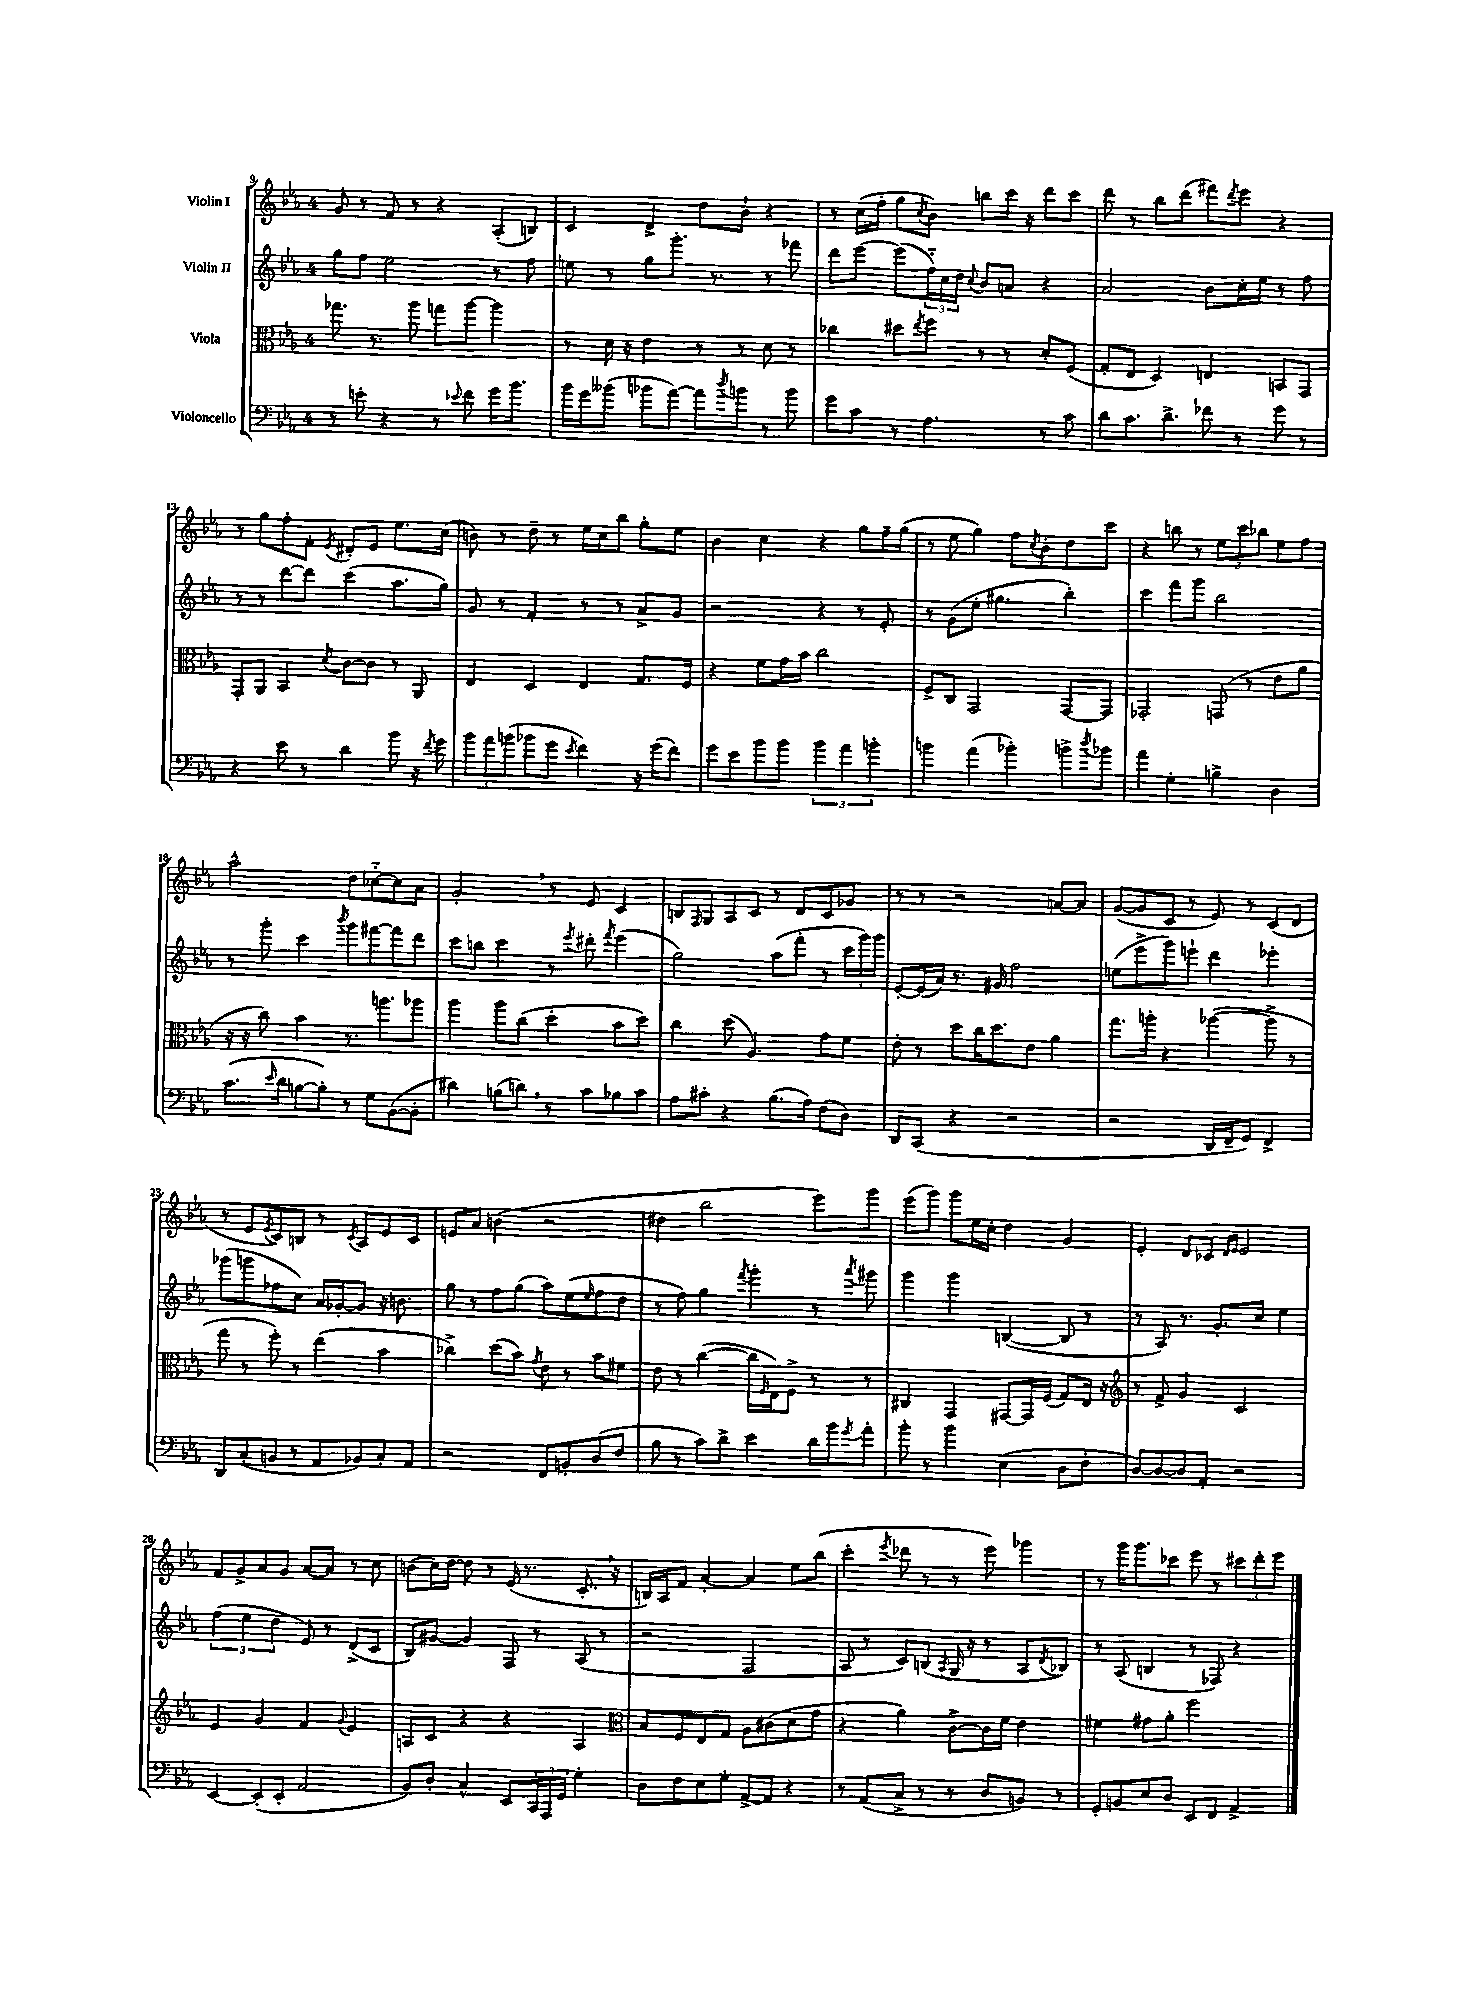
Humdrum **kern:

**kern	**kern	**kern	**kern
*staff4	*staff3	*staff2	*staff1
*clefF4	*clefC3	*clefG2	*clefG2
*k[b-e-a-]	*k[b-e-a-]	*k[b-e-a-]	*k[b-e-a-]
*M4/4	*M4/4	*M4/4	*M4/4
8r	8.gg-	8gg	8g
8e'	.	8ff	8r
.	8.r	.	.
4r	.	2ee-	8f
.	8aa-	.	8r
8r	8gg	.	4r
8qqe-	.	.	.
8f	[8aa-	.	.
16g	4aa-]	8r	(8A-'
8.b-	.	.	.
.	.	8ff	8B)
=	=	=	=
16b-	8r	8ee	4c
16g	.	.	.
(8b--	16d	8r	.
.	16r	.	.
8b-	4e-	8gg	4d^
[8a-)	.	8.ggg'	.
8a-]	8r	.	8dd
.	.	8.r	.
8qdd	.	.	.
8b	8r	.	8b-`
8r	8d	8r	4r
8b	8r	8fff-	.
=	=	=	=
8g	4cc-	8ddd	8r
8c	.	[8eee-	(16cc
.	.	.	16ff'
8r	8dd#	(8eee-]	8gg
.	8qee-	.	8qcc
4.A-	8ff	24ff'~)	8b-)
.	.	24cc	.
.	.	24dd	.
.	.	8qqcc	.
.	8r	8b-	8bb
.	8r	8a	16ccc
.	.	.	16r
8r	8d'	4r	8ddd
8c	(8F	.	8ccc
=	=	=	=
8d	8G'	2a-	8ddd
8.c	8E-	.	8r
.	4D)	.	8bb-
8.d^	.	.	.
.	.	.	(8ddd
8f-	4E	8b-	8fff#)
.	.	.	8qddd
8r	.	16cc'	8eee-
.	.	16ee-	.
8g	8BB	8r	4r
8r	8GG	8ff	.
=	=	=	=
4r	8GG'	8r	8r
.	8AA-	8r	8gg
8e-	4BB-	[8ddd	8ff'
8r	.	8ddd]	8f'
.	8qd	.	8qe-
4d	[8c	(4ccc	8d#'
.	8c]	.	8e-
8b-	8r	8.aa-	8.ee-
16r	8AA-	.	.
8qf	.	.	.
16g	.	16gg)	(16cc
=	=	=	=
12b-	4E-	8g	8b)
12a-	.	.	.
.	.	8r	8r
(12b	.	.	.
8b-	4D	4f'	8dd~
8g	.	.	8r
8qe-	.	.	.
4f)	4E-	8r	16ee-
.	.	.	16cc
.	.	8r	8bb-
16r	8.G	8a-^	8gg'
(16g	.	.	.
8f)	.	8g	8ee-
.	16F	.	.
=	=	=	=
8g	4r	2r	4b-
8e-	.	.	.
8b-	8f	.	4cc
8b-	16g	.	.
.	16b-	.	.
6b-	2cc	4r	4r
6a-	.	.	.
.	.	8r	8gg
6b'	.	.	.
.	.	8e-'	16ff~
.	.	.	(16gg
=	=	=	=
4b	8F^	8r	8r
.	8C	(8g	8ee-
(4a-	2GG	8ee-'	4gg)
.	.	4.gg#	.
4b-')	.	.	8ff
.	.	.	8qcc
.	.	.	8b-'
8b^	[8GG	4bb-')	8dd
8qdd	.	.	.
8b-	8GG]	.	8ccc
=	=	=	=
4a-	2GG-'	4ccc	4r
4G'	.	8fff	8bb
.	.	8ggg	8r
4B^	(8GG	2bb-	12ee-
.	.	.	12ccc
.	8r	.	.
.	.	.	12bb-
4D	8e-	.	8ee-
.	8a-	.	8ff
=	=	=	=
(8.c	16r	8r	2aa-^^
.	16r	.	.
.	8cc)	8ggg'	.
16qqe-	.	.	.
16d	.	.	.
[8B	4b-	4ccc	.
8B'])	.	.	.
.	.	8qbbb-	.
8r	8.r	8ggg	8dd
8G	.	[8fff#	[8cc-'~
.	8.aa	.	.
([8BB-	.	8fff#]	8cc-]
8BB-']	8aa-	8ddd	8a-
=	=	=	=
4d#)	4aa-	8ccc	2g'
.	.	8bb	.
(8B	8aa-	4ccc	.
8d)	(8cc	.	.
8r	4dd'	8r	8r
.	.	8qeee-	.
8c	.	8ddd#'	8e-
.	.	8qfff	.
8B-	8b-	(4eee-	4c
8c	8dd)	.	.
=	=	=	=
8A-	4cc	2gg)	8B
.	.	.	16qqF
8c#'	.	.	8G
4r	(8dd	.	8A-
.	4.A-)	.	8c
(8.B-	.	(8aa-	8r
.	.	8fff'	8d
16A-)	.	.	.
(8F	8g	8r	8c
8D)	8f	24ccc	8g-
.	.	24ggg)	.
.	.	24ggg	.
=	=	=	=
8DD	8e-'	[8e-'	8r
(8CC	8r	(16e-]	8r
.	.	16a-)	.
4r	8dd	8.r	2r
.	16cc	.	.
.	8.dd	16g#	.
2r	.	2ff	.
.	8e-	.	.
.	4a-	.	[8a
.	.	.	8a]
=	=	=	=
2r	8.gg	(8ee	([8g
.	.	8eee-^	8g]
.	16aa'	.	.
.	4r	8ggg)	8c
.	.	8eee`	8r
16DD	([4aa-	4ddd	8e-)
16FF~	.	.	.
8GG)	.	.	8r
4FF^	8aa-^]	4eee-'	(8c
.	8r	.	8d
=	=	=	=
8DD	8gg	(8ggg-	8r
(8C'	8r	8ggg	8e-
.	.	.	8qe-
8BB	8ff')	8ff-	8c)
8r	8r	8cc)	8B
8AA-	(4ee-	16a-	8r
.	.	[16g-'	.
.	.	.	8qc
8BB-)	.	8g-]	8A-
8C'	4b-	16r	8e-
.	.	8.b	.
8AA-	.	.	8c
=	=	=	=
2r	4cc-^)	8gg	8e
.	.	8r	8a-
.	(8dd	8ff	(4b
.	8b-)	(8gg	.
.	8qg	.	.
8FF	8e-	8aa-)	2r
8BB'	8r	(8ee-	.
.	.	16qqee-	.
(8D	8b-	8ff	.
8F	8f#	8dd	.
=	=	=	=
8B-	8e-	8r	4dd#
8r	8r	8ff)	.
8c)	([4cc	4gg	2bb-
8d^	.	.	.
.	.	8qfff	.
4e-	16cc]	4ggg'	.
.	16qqF	.	.
.	16E-)	.	.
.	8F^	.	.
16d	8r	8r	8eee-)
16b-	.	.	.
8qg	.	8qaaa-	.
8a-'	8r	8ggg#	8ggg
=	=	=	=
8b-'	4C#	4ggg	(8eee-
8r	.	.	8ggg)
4b-	4GG	4ggg	8ggg
.	.	.	16ee-
.	.	.	16cc'
(4E-	[8GG#	([4B	4dd
.	16GG#]	.	.
.	(16F	.	.
8D	8G)	8B]	4g
8F'	16E-	8r	.
.	16r	.	.
=	=	=	=
*	*clefG2	*	*
[8D)	8r	8r	4e-'
8D_	8f^	8A-)	.
8D]	4g	8.r	8d
8AA-'	.	.	8c-
.	.	8.g'	.
.	.	.	16qqd
.	.	.	16qqe-
2r	2c	.	2e-
.	.	8cc	.
.	.	4ee-	.
=	=	=	=
[4EE-	4e-	(6ff	8f
.	.	.	8g^
.	.	6ee-	.
(8EE-']	4g	.	8a-
.	.	6dd	.
8EE-'	.	.	8g
2AA-	4f	8e-)	[8a-
.	.	8r	8a-]
.	8qqg	.	.
.	4e-	(8d^	8r
.	.	8c	8cc
=	=	=	=
8BB-)	8A	8B-)	(8b
8D'	8c	[8g#	16cc)
.	.	.	[16dd
4C^^	4r	4g#]	8dd]
.	.	.	8r
8EE-	4r	8F	(16e-
.	.	.	8.r
24CC	.	8r	.
24AAA-	.	.	.
24GG	.	.	.
4G'	4A	(8A-	8.c'
.	.	8r	.
.	.	.	16r
=	=	=	=
*	*clefC3	*	*
8D	8B-	2r	16B)
.	.	.	16A-
8F	8F	.	8f
8E-	8E-	.	[4a-'
8G'	8G	.	.
[8AA-^	8A-	2F	4a-]
8AA-]	(8c#	.	.
4r	8d	.	8ee-
.	8g	.	(8bb-
=	=	=	=
8r	4r	8A-	4ccc'
(8AA-	.	8r	.
.	.	.	8qeee-
8C^	4a-)	8c)	8ddd-
8r	.	(8B	8r
.	.	8qA-	.
8r	[8c^	16G	8r
.	.	16r	.
8D	16c]	8r	8eee-)
.	16f	.	.
8BB)	4e-	8A-	4ggg-
.	.	8qd	.
8r	.	8B-)	.
=	=	=	=
8GG'	4f#	8r	8r
8BB	.	(8A-	16ggg
.	.	.	8.ggg
8E-	8g#	4B	.
8D	8a-'	.	8ccc-
8EE-	2ff	8r	8eee-
8FF	.	8F-)	8r
4AA-^	.	4r	12ccc#
.	.	.	12ddd'
.	.	.	12eee-
==	==	==	==
*-	*-	*-	*-
